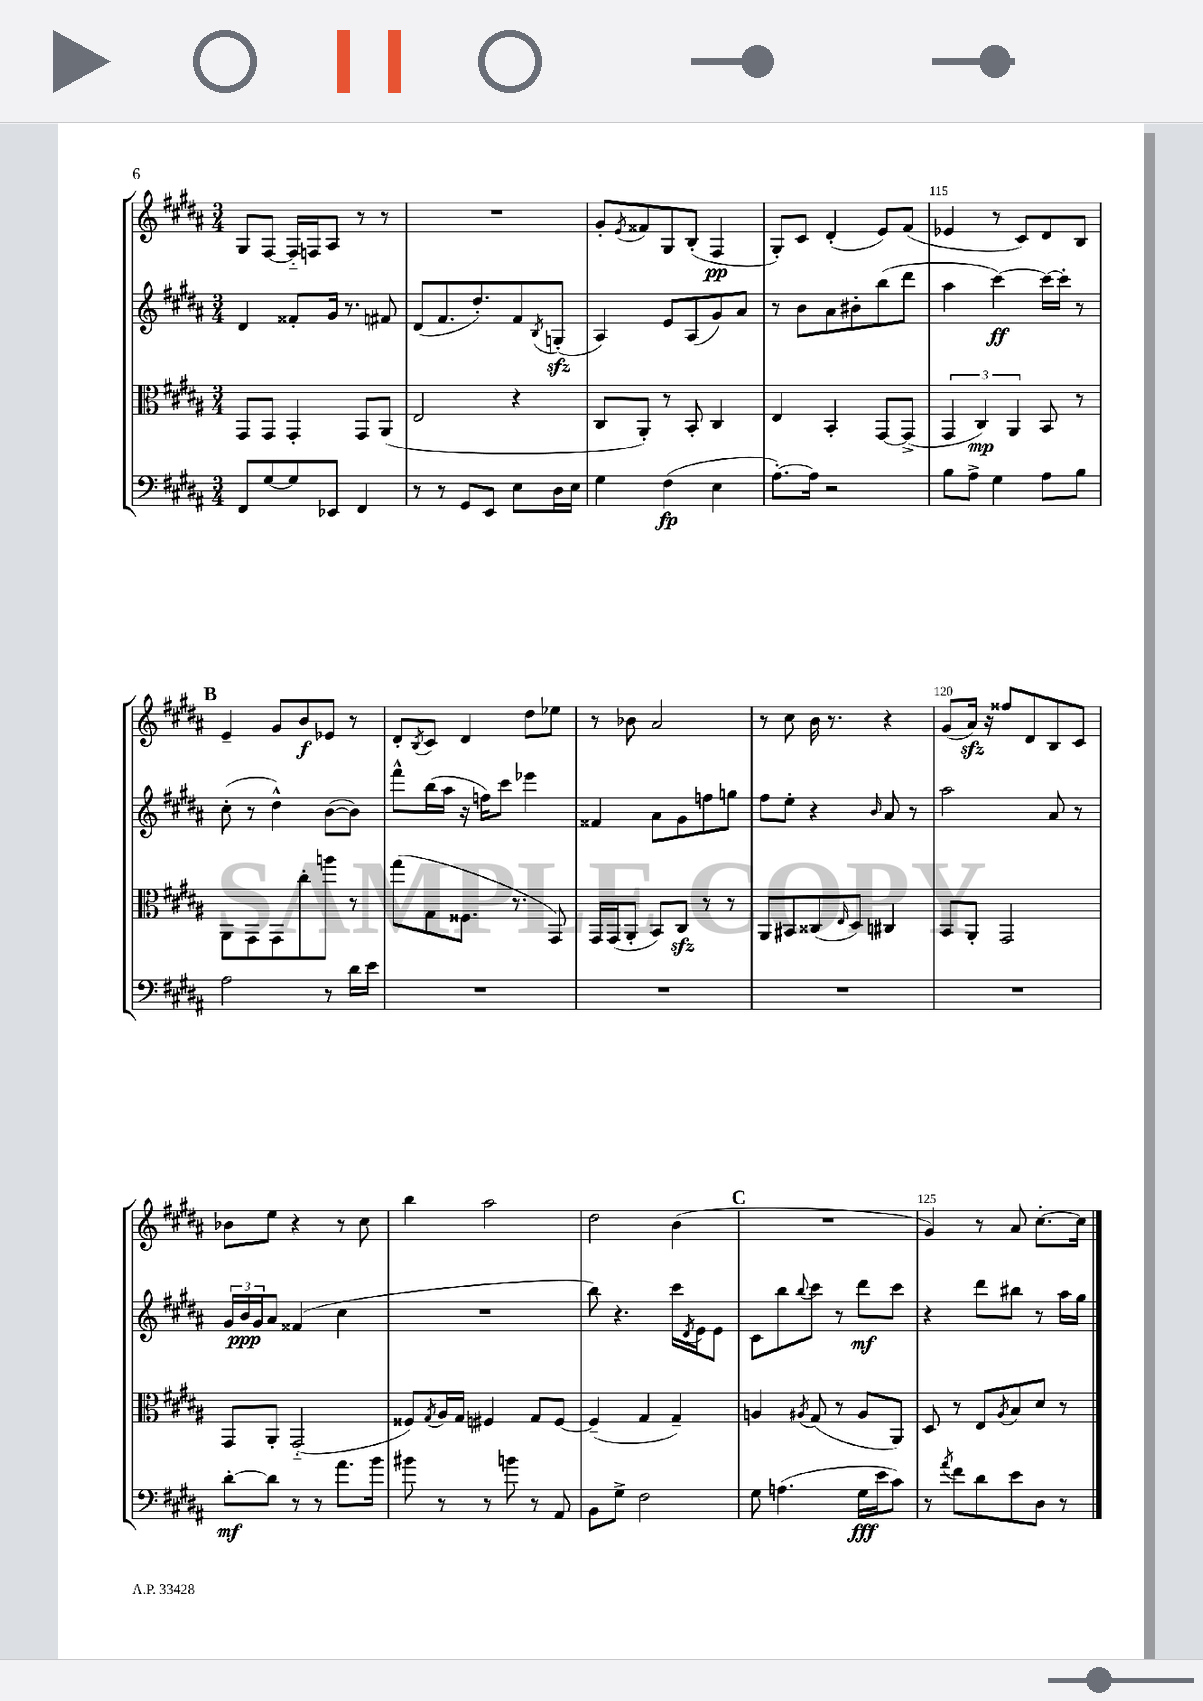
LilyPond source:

<<
\new StaffGroup <<
\new Staff = "s0" {
    \clef treble \key b \major \numericTimeSignature \time 3/4
    gis8 fis8~ fis16-_ f16 ais8 r8 r8 |
    R2. |
    gis'8-. \acciaccatura { e'8 } fisis'8 gis8 b8-.( fis4\pp |
    gis8-.) cis'8 dis'4-.( e'8) fis'8( |
    ees'4 r8 cis'8) dis'8 b8 |
    \mark \markup { \bold "B" } e'4-- gis'8 b'8\f ees'8 r8 |
    dis'8-. \acciaccatura { b8 } cis'8 dis'4 dis''8 ees''8 |
    r8 bes'8 ais'2 |
    r8 cis''8 b'16 r8. r4 |
    gis'8( ais'16\sfz) r16 fisis''8 dis'8 b8 cis'8 |
    bes'8 e''8 r4 r8 cis''8 |
    b''4 ais''2 |
    dis''2 b'4( |
    \mark \markup { \bold "C" } R2. |
    gis'4) r8 ais'8 cis''8.~-. cis''16 \bar "|." |
}
\new Staff = "s1" {
    \clef treble \key b \major \numericTimeSignature \time 3/4
    dis'4 fisis'8-. gis'16 r8. fis'8 |
    dis'8( fis'8. dis''8.-.) fis'8 \acciaccatura { b8 } g8-.\sfz( |
    ais4) e'8 ais8( gis'8) ais'8 |
    r8 b'8 ais'8 bis'8-. b''8( dis'''8 |
    ais''4 cis'''4~\ff) cis'''16~ cis'''16-. r8 |
    \mark \markup { \bold "B" } cis''8-.( r8 dis''4-^) b'8~( b'8) |
    fis'''8-^ b''16( ais''16 r16 f''16) cis'''8 ees'''4 |
    fisis'4 ais'8 gis'8 f''8 g''8 |
    fis''8 e''8-. r4 \grace { b'16 } ais'8 r8 |
    ais''2 ais'8 r8 |
    \tuplet 3/2 { gis'16 b'16\ppp gis'16 } ais'8 fisis'4( cis''4 |
    R2. |
    b''8) r4. cis'''16 \acciaccatura { dis'8 } e'16 e'8 |
    \mark \markup { \bold "C" } cis'8 b''8 \appoggiatura { b''8 } cis'''8 r8 dis'''8\mf cis'''8 |
    r4 dis'''8 bis''8 r8 ais''16 gis''16 \bar "|." |
}
\new Staff = "s2" {
    \clef alto \key b \major \numericTimeSignature \time 3/4
    gis,8 gis,8 gis,4-. gis,8 ais,8( |
    e2 r4 |
    cis8 ais,8-.) r8 b,8-. cis4 |
    e4 b,4-. gis,8~ gis,8->( |
    \tuplet 3/2 { gis,4 cis4\mp) ais,4 } b,8 r8 |
    \mark \markup { \bold "B" } ais,8 gis,8 gis,8 cis''8-. a''8 r8 |
    gis''8( gis8 fisis8. r8. gis,8) |
    gis,16 gis,16( ais,8-. b,8) cis8\sfz r8 r8 |
    ais,8 bis,8 cisis8( \grace { e16 } dis8) cis4 |
    b,8 ais,8-. gis,2 |
    gis,8 ais,8-. gis,2-_( |
    fisis8) \acciaccatura { gis8 } ais16 gis16 fis4 gis8 fis8~ |
    fis4--( gis4 gis4--) |
    \mark \markup { \bold "C" } a4 \acciaccatura { ais8 } gis8( r8 ais8 ais,8) |
    dis8 r8 e8 \acciaccatura { ais8 } b8 dis'8 r8 \bar "|." |
}
\new Staff = "s3" {
    \clef bass \key b \major \numericTimeSignature \time 3/4
    fis,8 gis8~ gis8 ees,8 fis,4 |
    r8 r8 gis,8 e,8 e8 dis16 e16 |
    gis4 fis4\fp( e4 |
    ais8.~-.) ais16 r2 |
    b8 ais8-> gis4 ais8 b8 |
    \mark \markup { \bold "B" } ais2 r8 dis'16 e'16 |
    R2. |
    R2. |
    R2. |
    R2. |
    dis'8~-.\mf dis'8 r8 r8 ais'8. b'16 |
    bis'8 r8 r8 b'8 r8 ais,8 |
    b,8 gis8-> fis2 |
    \mark \markup { \bold "C" } gis8 a4.( gis16\fff e'16 cis'8) |
    r8 \acciaccatura { ais'8 } fis'8 dis'8 e'8 dis8 r8 \bar "|." |
}
>>
>>
\layout { \context { \Score currentBarNumber = #111 \override BarNumber.break-visibility = ##(#f #t #t) barNumberVisibility = #(every-nth-bar-number-visible 5) } }
